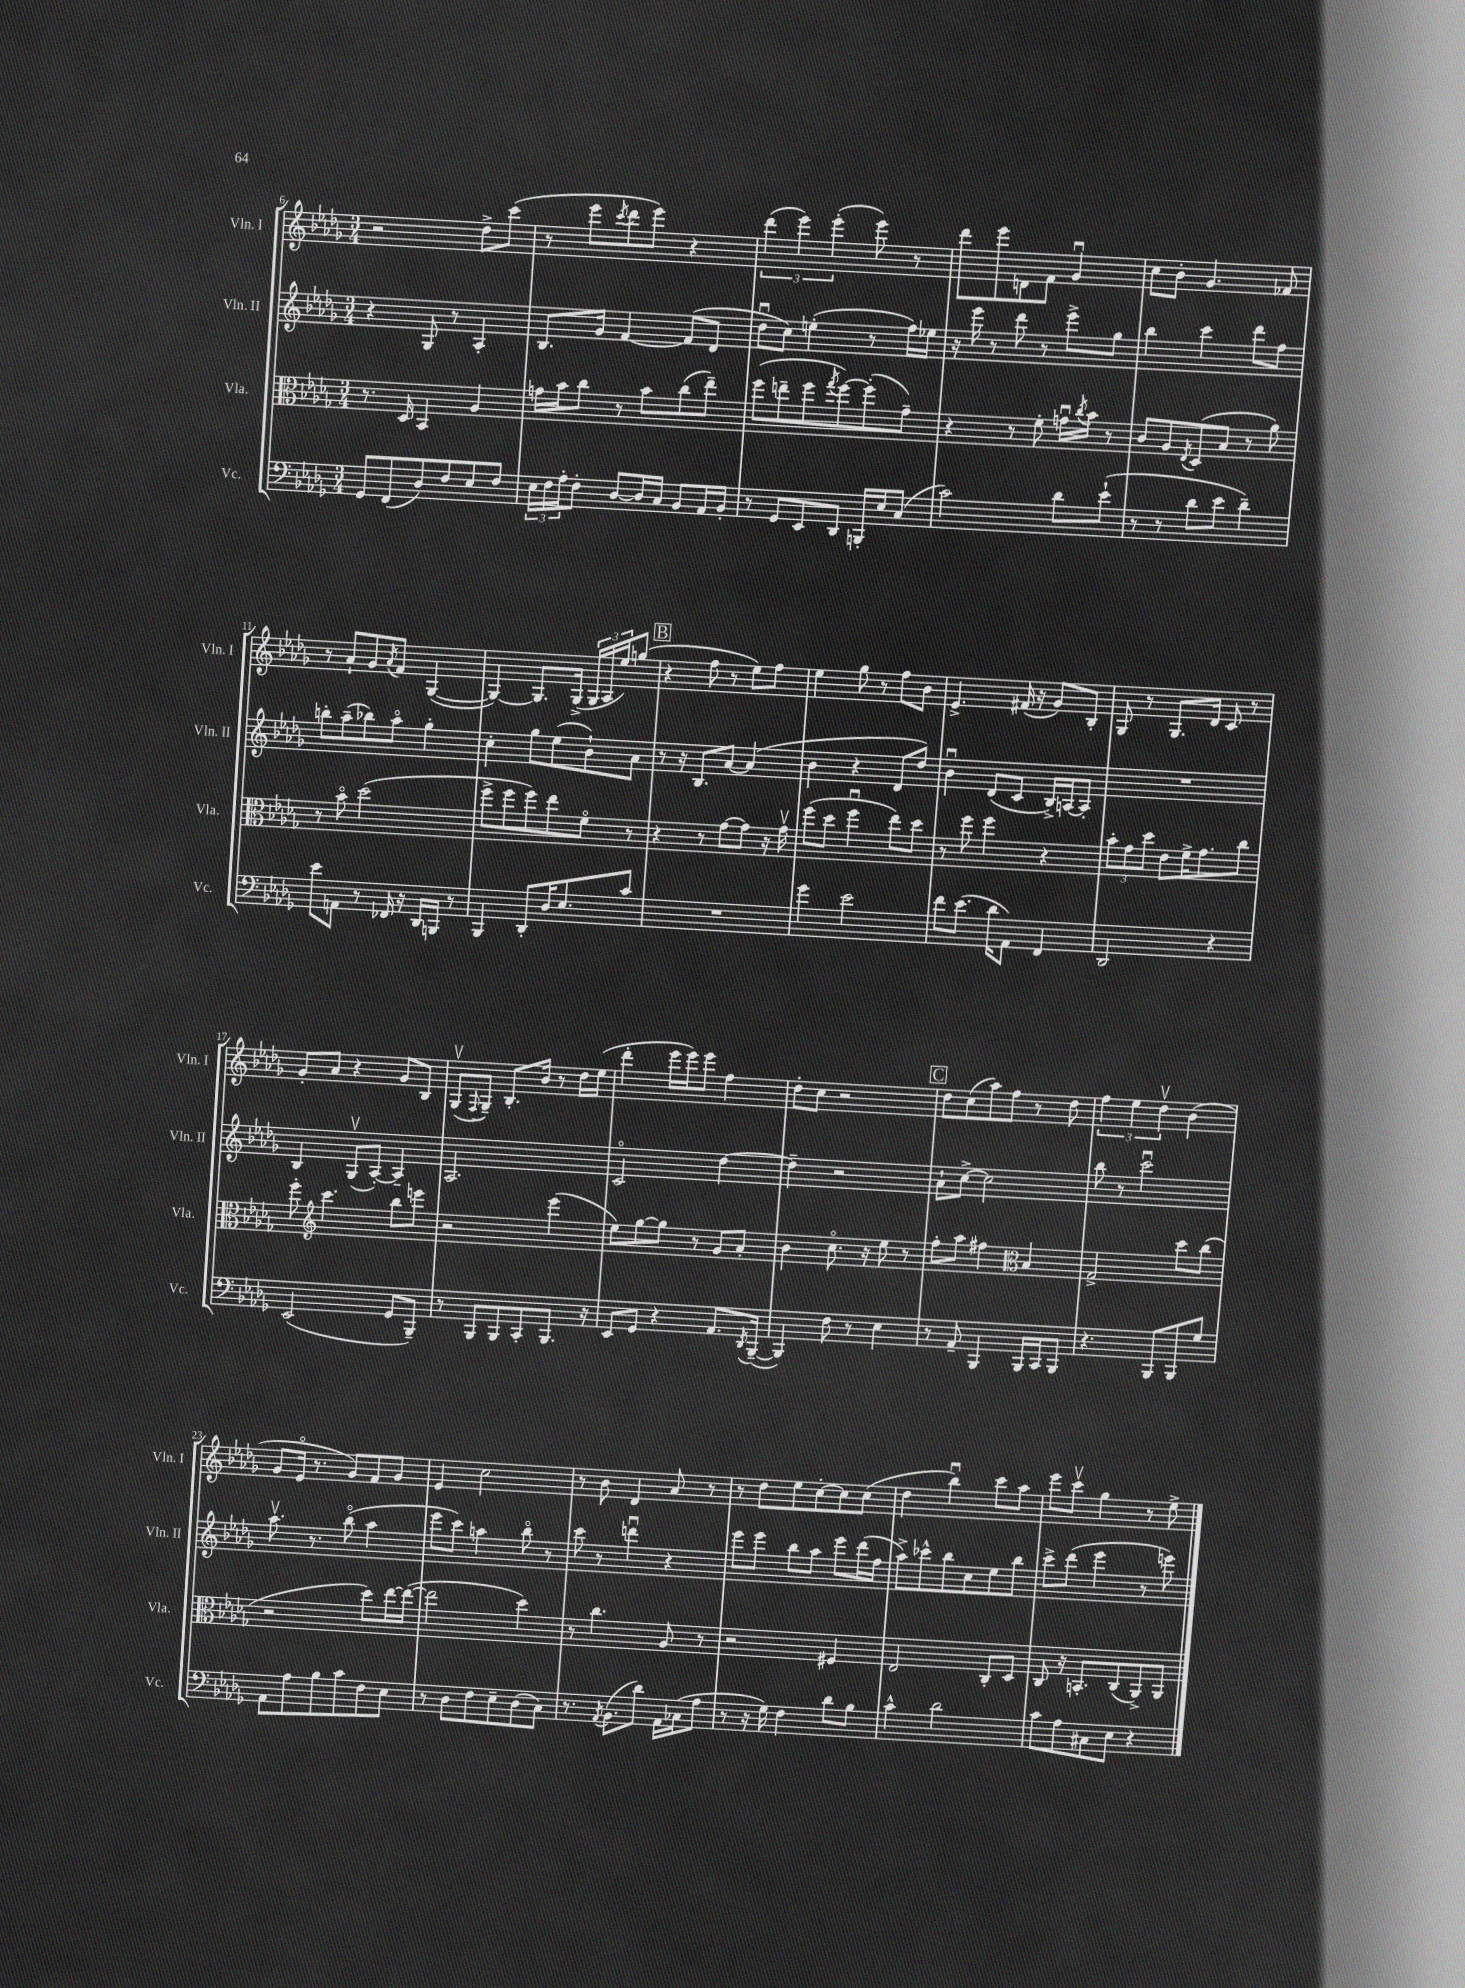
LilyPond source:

<<
\new StaffGroup <<
\new Staff = "s0" \with { instrumentName = "Vln. I" shortInstrumentName = "Vln. I" } {
    \clef treble \key des \major \numericTimeSignature \time 3/4
    r2 des''8-> c'''8( |
    r8 ees'''8 \acciaccatura { c'''8 } des'''8 ees'''8) r4 |
    \tuplet 3/2 { des'''4( ees'''4) ees'''4-.( } ees'''8) r8 |
    des'''8 ees'''8 d'8 f'8 ges'4\downbow |
    c''8 bes'8-. ges'4. fes'8 |
    r8 aes'8-! ges'8 \acciaccatura { aes'8 } f'8 ges4~( |
    ges4~) ges8. ges16->( \tuplet 3/2 { ges16 aes16 ees''16) } g''8( |
    \mark \markup { \box "B" } r4 f''8 r8 ees''8) f''8 |
    ees''4 ges''8 r8 f''8 bes'8 |
    ees'4.-> fis'16( r16 ges'8) bes8-. |
    ges8 r8 ges8. des'16 c'8 r8 |
    ges'8-. aes'8 r4 ges'8 bes8 |
    ges8\upbow( \appoggiatura { f8 } ges8--) bes8.-. bes'16 r8 des''16 ees''16( |
    des'''4-. ees'''16 ees'''16) ees'''8 f''4 |
    des''8-. c''8 r2 |
    \mark \markup { \box "C" } des''8 c''8( aes''8) f''8 r8 des''8 |
    \tuplet 3/2 { f''4 ees''4 des''4\upbow } bes'4( |
    ges'8 ees'16\flageolet r8. ges'8) f'8 ges'8 |
    ees'4 c''2 |
    r8 bes'8 des'4 aes'8 r8 |
    r8 des''8 ees''8 c''8~-. c''8 c''8( |
    des''4 bes''4\downbow) c'''8 aes''8 |
    ees'''8 c'''8\upbow ges''4 r8 ees''8-> \bar "|." |
}
\new Staff = "s1" \with { instrumentName = "Vln. II" shortInstrumentName = "Vln. II" } {
    \clef treble \key des \major \numericTimeSignature \time 3/4
    r4 ges8 r8 aes4-. |
    bes8. ges'16 f'4~ f'8( des'8 |
    des''8\downbow c''8) e''4-.( r8 f''16) ees''16 |
    r16 ees'''16 r8 des'''8 r8 ees'''8-> ges''8 |
    bes''4 c'''4 des'''8 f''8 |
    b''8-. aes''8--( bes''8) aes''8\flageolet ges''4-. |
    c''4-. ges''8 ees''8( bes'8-!) aes'8 |
    \mark \markup { \box "B" } r8 r16 bes8. aes'8~ aes'4( |
    bes'4 r4 des'8 des''8) |
    bes'4\downbow des'8( c'8 bes16->) a16~ a8-. |
    R2. |
    bes4 ges8\upbow( aes8~-.) aes4-- |
    aes2. |
    c'2\flageolet des''4~ |
    des''4-- r2 |
    \mark \markup { \box "C" } aes'8-! c''8~-> c''2 |
    bes''8 r8 c'''2\downbow |
    aes''8.\upbow r8. bes''8\flageolet( aes''4 |
    ees'''8 c'''8) a''4 bes''8\flageolet r8 |
    c'''8 r8 d'''4\downbow r4 |
    ees'''8 ees'''8 bes''8 aes''8 ees'''8 des'''16( f''16 |
    aes''8->) ces'''8-^ bes''8 c''8 ees''8 bes''8 |
    c'''8-> des'''8( ees'''4 r8 e'''8) \bar "|." |
}
\new Staff = "s2" \with { instrumentName = "Vla." shortInstrumentName = "Vla." } {
    \clef alto \key des \major \numericTimeSignature \time 3/4
    r8. des16 bes,4 aes4 |
    g'16 bes'16 c''8 r8 bes'8 c''8( ees''8--) |
    f''8( e''8-- f''8 \acciaccatura { ges''8 } f''8~) f''8-.( ges'8--) |
    r4 r8 f'8-. g'16\downbow \acciaccatura { c''8 } bes'16 r8 |
    c'8 aes8 \acciaccatura { ees8 } des8( bes8 r8 aes'8) |
    r8 bes'8\flageolet des''2( |
    f''8-> f''8 f''8) ees''8 f'8\flageolet r8 |
    \mark \markup { \box "B" } r4 r8 ges'8~ ges'8 r16 ges'16\upbow |
    f''8( des''8 f''4\downbow ees''8) des''8 |
    r8 f''8 f''4 r4 |
    \tuplet 3/2 { bes'8-. ges'8 des''8 } ees'8 f'16-> ges'8. c''8 |
    f''8-. \clef treble c'''4. bes''8 e'''8 |
    r2 ees'''4( |
    ees''8) ges''8~ ges''8 r8 ges'8 aes'8-. |
    bes'4 c''8.\flageolet r16 ees''8 r8 |
    \mark \markup { \box "C" } f''8-. aes''8 fis''4 \clef alto bes4 |
    ges2-> des''8 c''8( |
    r2 des''8) ees''16~ ees''16~( |
    ees''2 des''4) |
    r8 c''4. aes8 r8 |
    r2 fis4 |
    ees2 c8-. des8 |
    c8 r16 b,8.-. c8( aes,8->) aes,8 \bar "|." |
}
\new Staff = "s3" \with { instrumentName = "Vc." shortInstrumentName = "Vc." } {
    \clef bass \key des \major \numericTimeSignature \time 3/4
    ges,8 f,8( des8) f8 ees8 f8 |
    \tuplet 3/2 { ees16 f16 aes16-. } f8-. des8~ des16 c16 bes,8 aes,16 bes,16-. |
    r8 ges,8 ees,8 des,8 b,,16-. ees16 c8( |
    c'2) des'8 ees'8-!( |
    r8 r8 des'8 ees'8 des'4--) |
    ees'8 a,8 r8 fes,16 r16 des,16 b,,16 r8 |
    bes,,4 des,8-. des16 ees8. c'8 |
    \mark \markup { \box "B" } R2. |
    ges'4 ees'2 |
    f'8 ees'8.( des'16 aes,8) f,4 |
    des,2 r4 |
    ees,2( ges,8 bes,,8--) |
    r8 bes,,8 bes,,8 c,8-. bes,,8. r16 |
    ees,8 ges,8 r4 aes,8. \acciaccatura { des,8 } bes,,16~--( |
    bes,,4) f8 r8 ees4 |
    \mark \markup { \box "C" } r8 aes,8-- bes,,4 bes,,16 c,16 bes,,8 |
    r4. bes,,8 bes,,8 ges8 |
    aes,8 aes8 bes8 c'8 f8 ees8 |
    r8 des8 f8 ees8-- des8( c8) |
    r8. \acciaccatura { aes,8 } bes,8.( des'8) aes,16 ces16( aes8 |
    r8 r16 ges16) f4 des'8 bes8 |
    c'4-^ des'2 |
    c'8 aes8 cis8 ees8 r4 \bar "|." |
}
>>
>>
\layout { \context { \Score currentBarNumber = #6 } }
